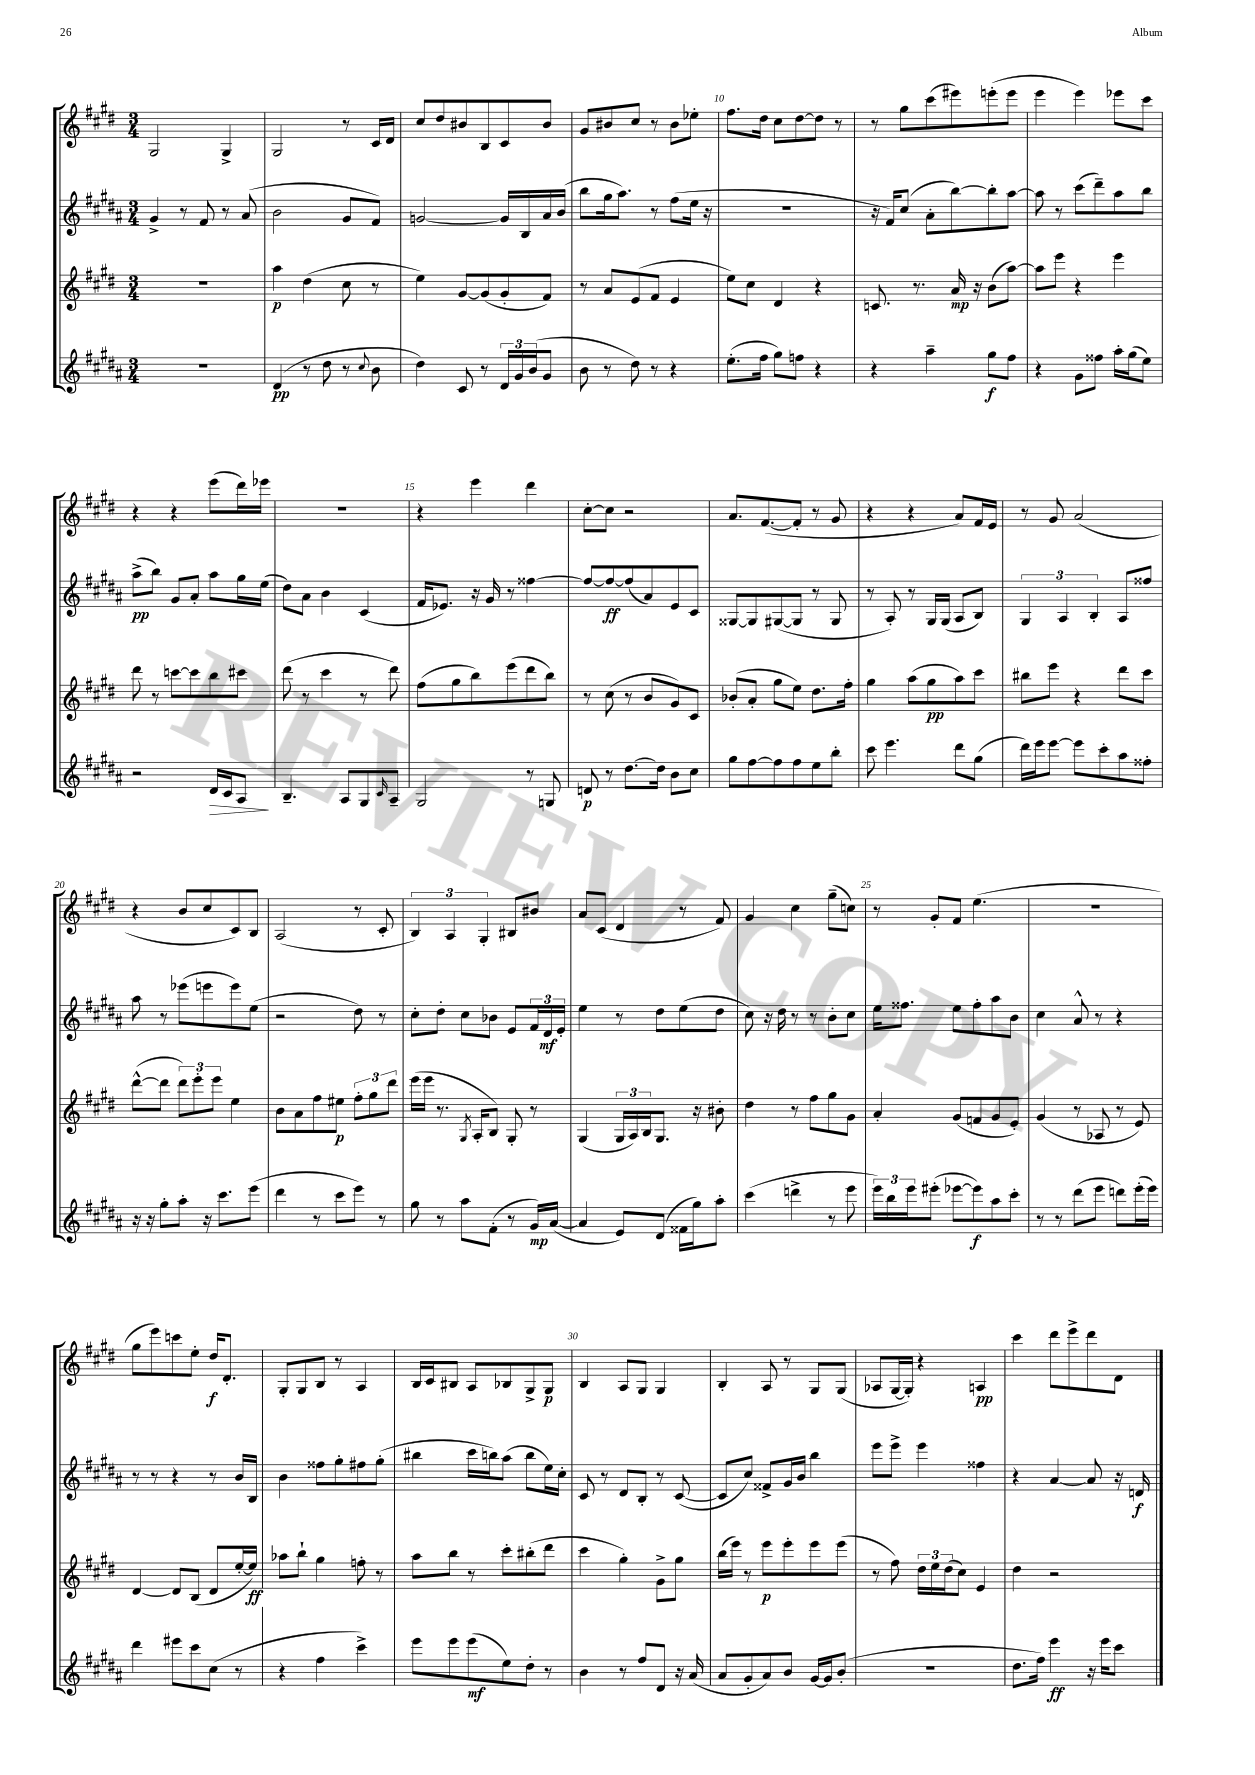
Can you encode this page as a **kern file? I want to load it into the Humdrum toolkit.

**kern	**kern	**kern	**kern
*staff4	*staff3	*staff2	*staff1
*clefG2	*clefG2	*clefG2	*clefG2
*k[f#c#g#d#a#]	*k[f#c#g#d#]	*k[f#c#g#d#a#]	*k[f#c#g#d#]
*M3/4	*M3/4	*M3/4	*M3/4
2.r	2.r	4g#^/	2G#/
.	.	8r	.
.	.	8f#/	.
.	.	8r	4G#^/
.	.	(8a#/	.
=	=	=	=
(4d#/	4aa\	2b\	2G#/
8r	(4dd#\	.	.
8dd#\	.	.	.
8r	8cc#\	8g#/L	8r
8qqcc#/	.	.	.
8b\	8r	8f#/J)	16c#/LL
.	.	.	16d#/JJ
=	=	=	=
4dd#\)	4ee\)	[2g/	8cc#/L
.	.	.	8dd#/
8c#/	[8g#/L	.	8b#/
8r	(8g#/]	.	8B/
24d#/LL	8g#'/	16g/]LL	8c#/
24g#/	.	.	.
.	.	16B/	.
(24b/J	.	.	.
8g#/J	8f#/J)	16a#/	8b#/J
.	.	(16b/JJ	.
=	=	=	=
8b\	8r	8bb\L	8g#/L
8r	8a/L	16gg#\k	8b#/
.	.	8.aa#\J)	.
8dd#\)	(8e/	.	8cc#/J
8r	8f#/J	8r	8r
4r	4e/	(8ff#\L	8b#\L
.	.	16ee\Jk	8ee-'\J
.	.	16r	.
=	=	=	=
(8.ee'\L	8ee\L)	2.r	8.ff#\L
.	8cc#\J	.	.
16ff#\Jk	.	.	16dd#\Jk
8gg#\L)	4d#/	.	8cc#\L
8ff\J	.	.	[8dd#\
4r	4r	.	8dd#\]J
.	.	.	8r
=	=	=	=
4r	8.c/	16r	8r
.	.	16f#/LK)	.
.	.	(8cc#/J	8gg#\L
.	8.r	.	.
4aa#~\	.	8a#'\L	(8ccc#\
.	16a/	[8bb\)	8eee#\)
.	16r	.	.
8gg#\L	(8b\L	8bb'\]	(8eee'\
8ff#\J	[8aa\J)	[8aa#\J	8eee\J
=	=	=	=
4r	8aa\]L	8aa#\]	4eee\
.	8eee\J	8r	.
8g#\L	4r	(8ccc#\L	4eee\)
8ff##\J	.	8ddd#~\)	.
16aa#'\LL	4eee\	8aa#\	8eee-\L
(16gg#\J	.	.	.
8ee\J)	.	8bb\J	8ccc#\J
=	=	=	=
2r	8ddd#\	(8aa#^\L	4r
.	8r	8bb\J)	.
.	[8ccc\L	8g#/L	4r
.	8ccc\]	8a#'/J	.
16d#/LL	8bb\	8aa#\L	(8eee\L
16c#/J	.	.	.
8A#/J	8ccc#\J	16gg#\L	16ddd#\L)
.	.	(16ee\JJ	16eee-\JJ
=	=	=	=
4.B~/	(8ddd#\	8dd#\L)	2.r
.	8r	8a#\J	.
.	4ccc#\	4b\	.
8A#/L	.	.	.
8G#/	8r	(4c#/	.
16qqc#/	.	.	.
8A#~/J	8ddd#\)	.	.
=	=	=	=
2G#/	(8ff#\L	16f#/LK	4r
.	.	8.e-/J)	.
.	8gg#\	.	.
.	8bb\)	16r	4eee\
.	.	16g#/	.
.	(8eee\	8r	.
8r	8ddd#\	[4ff##\	4ddd#\
8G/	8bb\J)	.	.
=	=	=	=
8d/	8r	8ff##/_L	[8cc#'\L
8r	(8cc#\	8ff##/_	8cc#\]J
[8.dd#\L	8r	(8ff##/]	2r
.	8b/L	8a#/)	.
16dd#\]Jk	.	.	.
8b\L	8g#/)	8e/	.
8cc#\J	8c#/J	8c#/J	.
=	=	=	=
8gg#\L	(8b-'/L	[8G##/L	8.a/L
[8ff#\	8a'/J	8G##/]	.
.	.	.	([8.f#/
8ff#\]	8gg#\L	([8G#/	.
8ff#\	8ee\J)	8G#/]J	8f#'/]J
8ee\	8.dd#\L	8r	8r
8bb'\J	.	8G#/	8g#/
.	16ff#'\Jk	.	.
=	=	=	=
8ccc#\	4gg#\	8r	4r
4.eee\	.	8A#'/)	.
.	(8aa\L	8r	4r
.	8gg#\	16G#/LL	.
.	.	(16G#/JJ	.
8ddd#\L	8aa\)	8A#/L	8a/L)
(8gg#\J	8ccc#\J	8B/J)	16f#/L
.	.	.	16e/JJ
=	=	=	=
16ddd#\LL)	8bb#\L	6G#/	8r
16eee\J	.	.	.
[8eee\J	8eee\J	.	8g#/
.	.	6A#/	.
8eee\]L	4r	.	(2a/
.	.	6B'/	.
8ccc#'\	.	.	.
8aa#\	8ddd#\L	8A#/L	.
8ff##'\J	8ccc#\J	8ff##/J	.
=	=	=	=
16r	([8ddd#^^\L	8aa#\	4r
16r	.	.	.
8gg#'\L	8ddd#\]J	8r	.
8aa#'\J	12ddd#\L)	(8eee-\L	8b/L
.	12eee'\	.	.
16r	.	8eee\	8cc#/
.	12eee\J	.	.
8.ccc#\L	.	.	.
.	4ee\	8eee\)	8c#/)
(8eee\J	.	(8ee\J	8B/J
=	=	=	=
4ddd#\	8b\L	2r	(2A/
.	8a\	.	.
8r	8ff#\	.	.
8ccc#\L	8ee#\J	.	.
8eee\J)	12ff#'\L	8dd#\)	8r
.	12gg#\	.	.
8r	.	8r	8c#'/
.	12ddd#\J	.	.
=	=	=	=
8gg#\	(16eee\LL	8cc#'\L	6B/)
.	16eee\JJ	.	.
8r	8.r	8dd#'\J	.
.	.	.	6A/
8aa#\L	.	8cc#\L	.
.	8qG#/	.	.
.	16A'/LK	.	.
.	.	.	6G#'/
(8f#'\J	8B/J)	8b-\J	.
8r	8G#'/	8e/L	8B#/L
16g#/LL)	8r	24f#/L	8b#/J
.	.	24d#/	.
([16a#/JJ	.	.	.
.	.	24e'/JJ	.
=	=	=	=
4a#/]	(4G#/	4ee\	8a/L
.	.	.	(8c#/J
8e/L)	24G#/LL	8r	4d#/
.	24A/)	.	.
.	24B/J	.	.
(8d#/J	8.G#/J	8dd#\L	.
16f##\LL	.	(8ee\	8r
16gg#\J)	16r	.	.
8aa#'\J	8b#'\	8dd#\J	8f#/)
=	=	=	=
(4ccc#\	4dd#\	8cc#\)	4g#/
.	.	16r	.
.	.	16dd#\	.
4ddd^\	8r	8r	4cc#\
.	8ff#\L	8r	.
8r	8gg#\	8b'\L	(8gg#~\L
8eee\	8g#\J	8cc#\J	8cc\J)
=	=	=	=
24eee\LL)	4a'/	16ee\LK	8r
24bb\	.	.	.
.	.	8.ff##\J	.
24eee\J	.	.	.
(8eee#'\J	.	.	8g#'/L
[8eee-\L	(8g#/L	8ee\L	8f#/J
8eee-\])	8f/	8ff##'\	(4.ee\
8aa#\	8g#/	8aa#\	.
8ccc#'\J	8e'/J)	8b\J	.
=	=	=	=
8r	(4g#/	4cc#\	2.r
8r	.	.	.
(8ddd#\L	8r	8a#^^/	.
8eee\J	8A-/	8r	.
8ddd\L)	8r	4r	.
(16eee'\L	8e/)	.	.
16eee\JJ)	.	.	.
=	=	=	=
4ddd#\	[4d#/	8r	8gg#\L
.	.	8r	8eee\)
8eee#\L	8d#/]L	4r	8ccc\
8ccc#\	(8B/J	.	8ee'\J
(8cc#\J	8d#/L	8r	16dd#/LK
.	.	.	8.d#'/J
8r	[16ee'/L	16b/LL	.
.	16ee/]JJ)	16B/JJ	.
=	=	=	=
4r	8aa-\L	4b\	8G#'/L
.	8bb`\J	.	8G#/
4ff#\	4gg#\	8ff##\L	8B/J
.	.	8gg#'\	8r
4ccc#^\)	8ff'\	8ff#\	4A/
.	8r	(8gg#'\J	.
=	=	=	=
8eee\L	8aa\L	4bb#\	16B/LL
.	.	.	16c#/J
8eee\	8bb\J	.	8B#/J
(8eee\	8r	16ccc#\LL	8A/L
.	.	16bb\J)	.
8ee\)	8ccc#'\L	(8aa#\J	8B-/
8dd#'\J	(8bb#'\	8bb\L	8G#^/
8r	8ddd#\J	16ee\L)	8G#/J
.	.	16cc#'\JJ	.
=	=	=	=
4b\	4ccc#\	8c#/	4B/
.	.	8r	.
8r	4gg#'\)	8d#/L	8A/L
8ff#/L	.	8B'/J	8G#/J
8d#/J	8g#^\L	8r	4G#/
16r	8gg#\J	([8c#/	.
(16a#/	.	.	.
=	=	=	=
8a#/L	(16bb\LL	8c#/]L	4B'/
.	16eee\JJ)	.	.
8g#'/	8r	8cc#/J)	.
8a#/)	8eee\L	8f##^/L	8A/
8b/J	8eee'\	16g#/L	8r
.	.	16b/JJ	.
[16g#/LL	8eee\	4bb\	8G#/L
16g#/]J	.	.	.
(8b'/J	(8eee\J	.	(8G#/J
=	=	=	=
2.r	8r	8eee\L	8A-/L
.	8ff#\)	8eee^\J	[16G#/L
.	.	.	16G#'/]JJ)
.	24dd#\LL	4eee\	4r
.	24ee\	.	.
.	(24dd#\J	.	.
.	8cc#\J)	.	.
.	4e/	4ff##\	4A/
=	=	=	=
8.dd#\L	4dd#\	4r	4ccc#\
16ff#\Jk)	.	.	.
4eee\	2r	[4a#/	8ddd#\L
.	.	.	8eee^\
16r	.	8a#/]	8ddd#\
16eee\LK	.	.	.
8ccc#\J	.	16r	8d#\J
.	.	16d/	.
==	==	==	==
*-	*-	*-	*-
